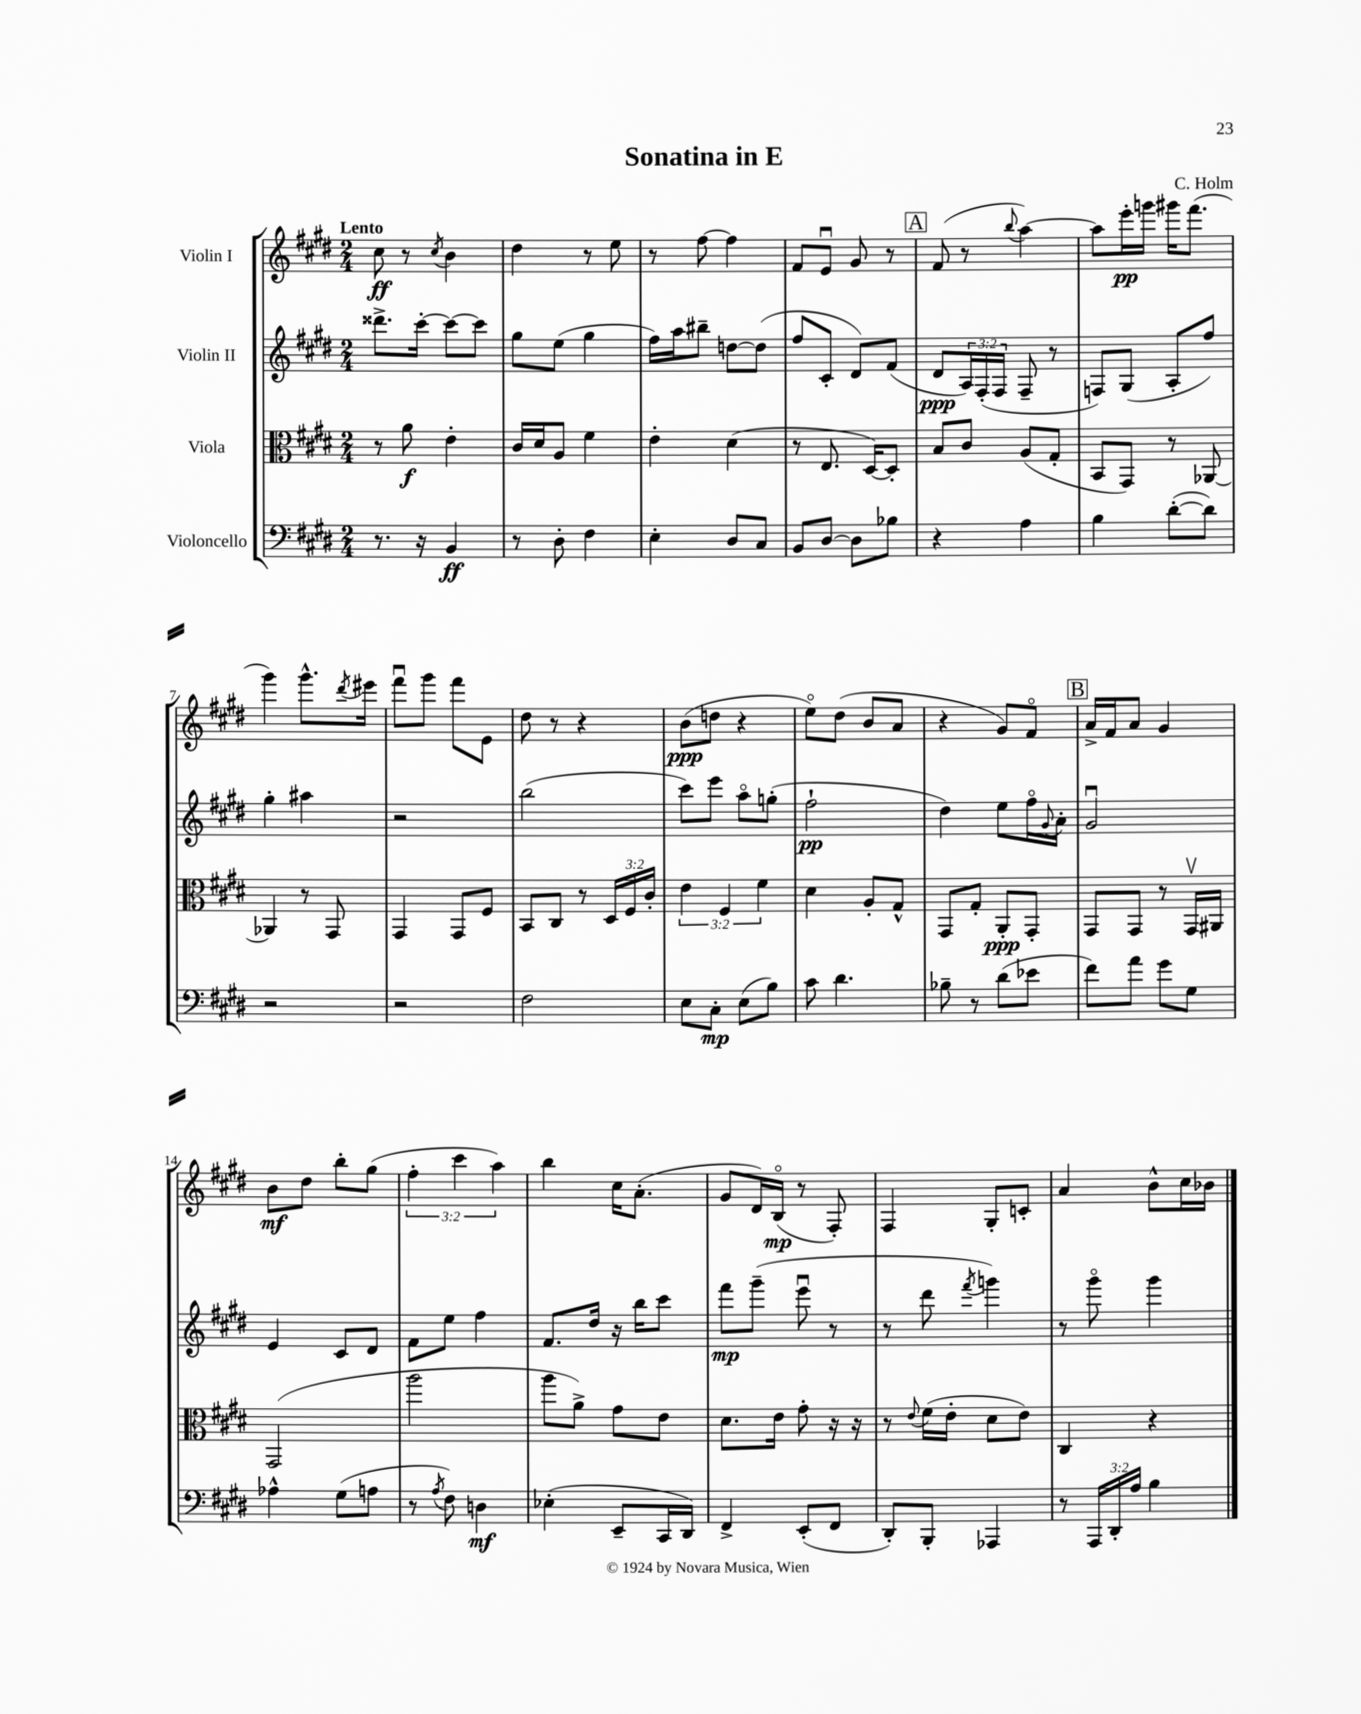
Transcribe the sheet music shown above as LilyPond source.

\header { title = "Sonatina in E" composer = "C. Holm" }
<<
\new StaffGroup <<
\new Staff = "s0" \with { instrumentName = "Violin I" } {
    \clef treble \key e \major \numericTimeSignature \time 2/4 \override Staff.TupletNumber.text = #tuplet-number::calc-fraction-text \tempo "Lento"
    cis''8\ff r8 \acciaccatura { cis''8 } b'4 |
    dis''4 r8 e''8 |
    r8 fis''8~ fis''4 |
    fis'8 e'8\downbow gis'8 r8 |
    \mark \markup { \box "A" } fis'8( r8 \appoggiatura { b''8 } a''4~) |
    a''8 e'''16-.\pp g'''16 gis'''16 fis'''8.( |
    gis'''4) gis'''8.-^ \acciaccatura { dis'''8 } eis'''16 |
    fis'''8\downbow gis'''8 fis'''8 e'8 |
    dis''8 r8 r4 |
    b'8\ppp( d''8 r4 |
    e''8\flageolet) dis''8( b'8 a'8 |
    r4 gis'8) fis'8\flageolet |
    \mark \markup { \box "B" } a'16-> fis'16 a'8 gis'4 |
    b'8\mf dis''8 b''8-. gis''8( |
    \tuplet 3/2 { fis''4-. cis'''4 a''4) } |
    b''4 cis''16 a'8.-.( |
    gis'8 dis'16) b16\flageolet\mp( r8 fis8-.) |
    fis4 gis8-. c'8-. |
    a'4 b'8-^ cis''16 bes'16 \bar "|." |
}
\new Staff = "s1" \with { instrumentName = "Violin II" } {
    \clef treble \key e \major \numericTimeSignature \time 2/4 \override Staff.TupletNumber.text = #tuplet-number::calc-fraction-text
    disis'''8.-> cis'''16~-. cis'''8~ cis'''8 |
    gis''8 e''8( gis''4 |
    fis''16) a''16 bis''8-- d''8~ d''8( |
    fis''8 cis'8-. dis'8) fis'8( |
    \mark \markup { \box "A" } dis'8\ppp \tuplet 3/2 { a16) fis16-.( fis16 } fis8-- r8 |
    f8) gis8( a8-. fis''8) |
    gis''4-. ais''4 |
    r2 |
    b''2( |
    cis'''8) e'''8 a''8\flageolet g''8-.( |
    fis''2-!\pp |
    dis''4) e''8 fis''16\flageolet \appoggiatura { gis'8 } a'16-. |
    \mark \markup { \box "B" } gis'2\downbow |
    e'4 cis'8 dis'8 |
    fis'8 e''8 fis''4 |
    fis'8. dis''16 r16 b''16 cis'''8 |
    fis'''8\mp gis'''8--( e'''8\downbow r8 |
    r8 dis'''8 \acciaccatura { fis'''8 } g'''4) |
    r8 gis'''8\flageolet gis'''4 \bar "|." |
}
\new Staff = "s2" \with { instrumentName = "Viola" } {
    \clef alto \key e \major \numericTimeSignature \time 2/4 \override Staff.TupletNumber.text = #tuplet-number::calc-fraction-text
    r8 a'8\f e'4-. |
    cis'16 dis'16 a8 fis'4 |
    e'4-. dis'4( |
    r8 e8. dis16~) dis8-. |
    \mark \markup { \box "A" } b8 cis'8 a8( gis8-. |
    b,8 gis,8) r8 aes,8~ |
    aes,4 r8 gis,8 |
    gis,4 gis,8 fis8 |
    b,8 cis8 r8 \tuplet 3/2 { dis16 fis16 cis'16-. } |
    \tuplet 3/2 { e'4 fis4 fis'4 } |
    dis'4 a8-. gis8-^ |
    gis,8 gis8-. a,8-.\ppp gis,8-. |
    \mark \markup { \box "B" } gis,8 gis,8 r8 gis,16\upbow ais,16 |
    gis,2( |
    a''2 |
    a''8 a'8->) gis'8 e'8 |
    dis'8. e'16 gis'8-. r16 r16 |
    r8 \appoggiatura { e'8 } fis'16( e'16-. dis'8 e'8) |
    cis4 r4 \bar "|." |
}
\new Staff = "s3" \with { instrumentName = "Violoncello" } {
    \clef bass \key e \major \numericTimeSignature \time 2/4 \override Staff.TupletNumber.text = #tuplet-number::calc-fraction-text
    r8. r16 b,4\ff |
    r8 dis8-. fis4 |
    e4-. dis8 cis8 |
    b,8 dis8~ dis8 bes8 |
    \mark \markup { \box "A" } r4 a4 |
    b4 dis'8~-.( dis'8) |
    r2 |
    r2 |
    fis2 |
    e8 cis8-.\mp e8( b8) |
    cis'8 dis'4. |
    bes8-- r8 dis'8( ees'8 |
    \mark \markup { \box "B" } fis'8) a'8 gis'8 gis8 |
    aes4-^ gis8( a8 |
    r8 \acciaccatura { a8 } fis8) d4\mf |
    ees4-.( e,8-- cis,16 dis,16) |
    fis,4-> e,8-.( fis,8 |
    dis,8-.) b,,8-. aes,,4 |
    r8 \tuplet 3/2 { a,,16 dis,16-. a16 } b4 \bar "|." |
}
>>
>>
